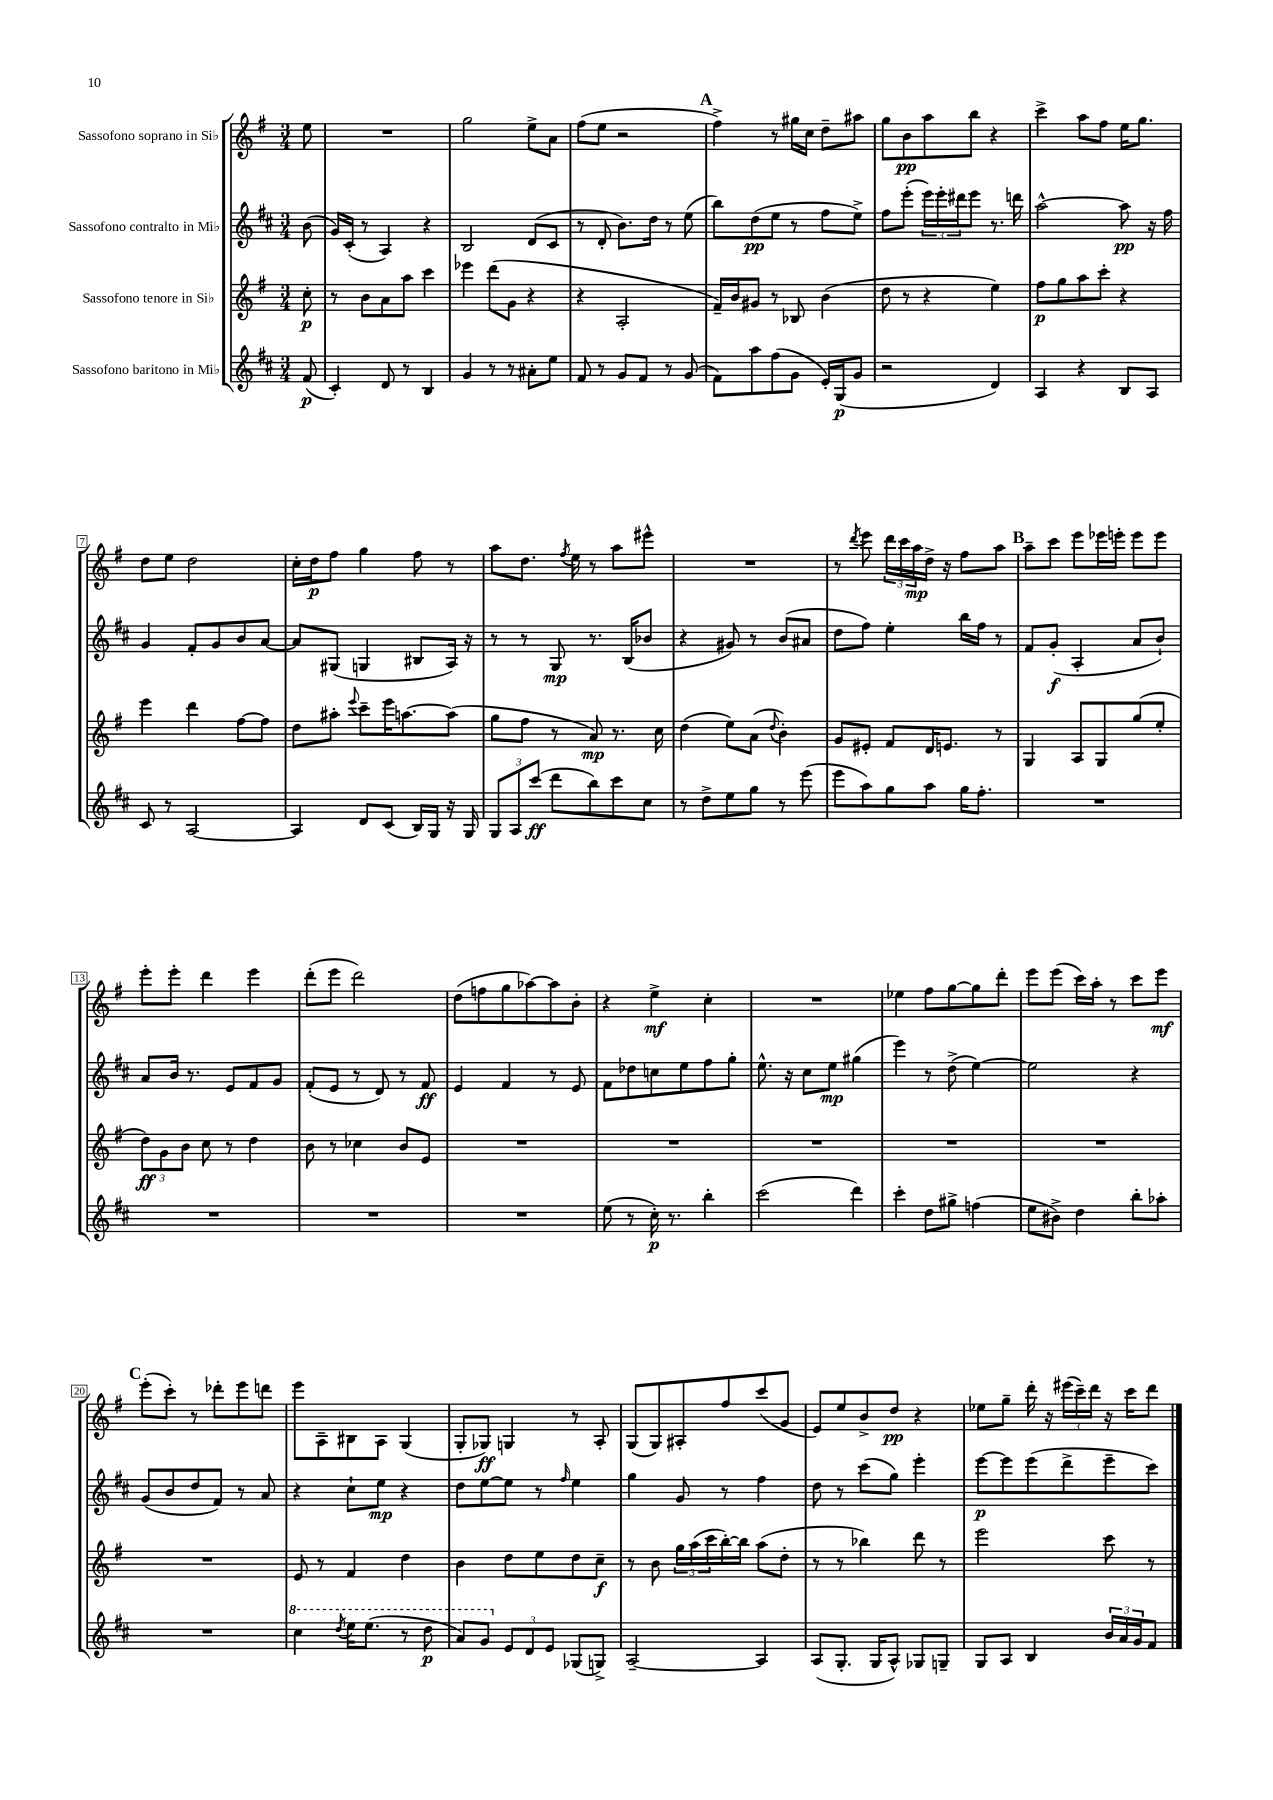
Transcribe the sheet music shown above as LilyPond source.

<<
\new StaffGroup <<
\new Staff = "s0" \with { instrumentName = "Sassofono soprano in Sib" } {
    \clef treble \key g \major \numericTimeSignature \time 3/4 \partial 8
    e''8 |
    R2. |
    g''2 e''8-> a'8 |
    fis''8( e''8 r2 |
    \mark \markup { \bold "A" } fis''4->) r8 gis''16 c''16 d''8-- ais''8 |
    g''8 b'8\pp a''8 b''8 r4 |
    c'''4-> a''8 fis''8 e''16 g''8. |
    d''8 e''8 d''2 |
    c''16-. d''16\p fis''8 g''4 fis''8 r8 |
    a''8 d''8. \acciaccatura { fis''8 } e''16 r8 a''8 eis'''8-^ |
    R2. |
    r8 \acciaccatura { d'''8 } e'''8 \tuplet 3/2 { d'''16 c'''16 a''16\mp } d''16-> r16 fis''8 a''8 |
    \mark \markup { \bold "B" } a''8-- c'''8 e'''8 ees'''16 e'''16-. e'''8 e'''8 |
    e'''8-. e'''8-. d'''4 e'''4 |
    d'''8-.( e'''8 d'''2) |
    d''8( f''8 g''8 aes''8~) aes''8 b'8-. |
    r4 e''4->\mf c''4-. |
    R2. |
    ees''4 fis''8 g''8~ g''8 d'''8-. |
    e'''8 e'''8( c'''16) a''16-. r8 c'''8 e'''8\mf |
    \mark \markup { \bold "C" } e'''8-.( c'''8-.) r8 des'''8-. e'''8 d'''8 |
    e'''8 a8-- bis8 a8 g4( |
    g8-. ges8\ff) g4 r8 a8-. |
    g8( g8) ais8-. fis''8 c'''8( g'8 |
    e'8) e''8 b'8-> d''8\pp r4 |
    ees''8 g''8-- d'''16-. r16 \tuplet 3/2 { eis'''16( c'''16--) d'''16 } r16 c'''16 d'''8 \bar "|." |
}
\new Staff = "s1" \with { instrumentName = "Sassofono contralto in Mib" } {
    \clef treble \key d \major \numericTimeSignature \time 3/4 \partial 8
    b'8( |
    g'16) cis'16-.( r8 a4) r4 |
    b2 d'8( cis'8 |
    r8 d'8-. b'8.) d''16 r8 e''8( |
    \mark \markup { \bold "A" } b''8) d''8\pp( e''8 r8 fis''8 e''8->) |
    fis''8 e'''8-.( \tuplet 3/2 { e'''16) e'''16-. dis'''16 } e'''8 r8. d'''16 |
    a''2~-^ a''8\pp r16 fis''16 |
    g'4 fis'8-. g'8 b'8 a'8~ |
    a'8 gis8( g4 bis8 a16) r16 |
    r8 r8 g8\mp r8. b16( bes'8 |
    r4 gis'8) r8 b'8( ais'8 |
    d''8 fis''8) e''4-. b''16 fis''16 r8 |
    \mark \markup { \bold "B" } fis'8 g'8-.\f( a4-. a'8 b'8-!) |
    a'8 b'16 r8. e'8 fis'8 g'8 |
    fis'8-.( e'8 r8 d'8) r8 fis'8\ff |
    e'4 fis'4 r8 e'8 |
    fis'8 des''8 c''8 e''8 fis''8 g''8-. |
    e''8.-^ r16 cis''8 e''8\mp gis''4( |
    e'''4) r8 d''8->( e''4~) |
    e''2 r4 |
    \mark \markup { \bold "C" } g'8( b'8 d''8 fis'8) r8 a'8 |
    r4 cis''8-! e''8\mp r4 |
    d''8 e''8~ e''8 r8 \grace { fis''16 } e''4 |
    g''4 g'8 r8 fis''4 |
    d''8 r8 cis'''8( g''8) e'''4-. |
    e'''8~\p e'''8 e'''8( d'''8-> e'''8-- cis'''8) \bar "|." |
}
\new Staff = "s2" \with { instrumentName = "Sassofono tenore in Sib" } {
    \clef treble \key g \major \numericTimeSignature \time 3/4 \partial 8
    c''8-.\p |
    r8 b'8 a'8 a''8 c'''4 |
    ees'''4 d'''8( g'8 r4 |
    r4 a2-. |
    \mark \markup { \bold "A" } fis'16--) b'16 gis'8 r8 bes8 b'4( |
    d''8 r8 r4 e''4) |
    fis''8\p g''8 a''8 c'''8-. r4 |
    e'''4 d'''4 fis''8~ fis''8 |
    d''8 ais''8-. \appoggiatura { e'''8 } c'''8-- e'''16 a''8.~ a''8( |
    g''8 fis''8 r8 a'8\mp) r8. c''16 |
    d''4( e''8) a'8( \appoggiatura { d''8 } b'4-.) |
    g'8 eis'8-. fis'8 d'16 e'8. r8 |
    \mark \markup { \bold "B" } g4 a8 g8 g''8( e''8-. |
    \tuplet 3/2 { d''8\ff) g'8 b'8 } c''8 r8 d''4 |
    b'8 r8 ces''4 b'8 e'8 |
    R2. |
    R2. |
    R2. |
    R2. |
    R2. |
    \mark \markup { \bold "C" } R2. |
    e'8 r8 fis'4 d''4 |
    b'4 d''8 e''8 d''8 c''8--\f |
    r8 b'8 \tuplet 3/2 { g''16 a''16( c'''16 } b''16~-.) b''16 a''8( d''8-. |
    r8 r8 bes''4) d'''8 r8 |
    e'''2 c'''8 r8 \bar "|." |
}
\new Staff = "s3" \with { instrumentName = "Sassofono baritono in Mib" } {
    \clef treble \key d \major \numericTimeSignature \time 3/4 \partial 8
    fis'8\p( |
    cis'4-.) d'8 r8 b4 |
    g'4 r8 r8 ais'8-. e''8 |
    fis'8 r8 g'8 fis'8 r8 g'8( |
    \mark \markup { \bold "A" } fis'8) a''8 fis''8( g'8 e'16-.) g16\p( g'8 |
    r2 d'4) |
    a4 r4 b8 a8 |
    cis'8 r8 a2~ |
    a4 d'8 cis'8( b16) g16 r16 g16 |
    \tuplet 3/2 { g8 a8 cis'''8\ff( } d'''8 b''8) cis'''8 cis''8 |
    r8 d''8-> e''8 g''8 r8 e'''8( |
    e'''8 a''8) g''8 a''8 g''16 fis''8.-. |
    \mark \markup { \bold "B" } R2. |
    R2. |
    R2. |
    R2. |
    e''8( r8 cis''16-.\p) r8. b''4-. |
    cis'''2( d'''4) |
    cis'''4-. d''8 gis''8-> f''4( |
    e''8 bis'8->) d''4 b''8-. aes''8-. |
    \mark \markup { \bold "C" } R2. |
    \ottava #1 cis'''4 \acciaccatura { d'''8 } e'''16 e'''8.( r8 d'''8\p |
    a''8) g''8 \ottava #0 \tuplet 3/2 { e'8 d'8 e'8 } ges8( g8->) |
    a2~-- a4 |
    a8( g8.-. g16 a8-^) ges8 g8-- |
    g8 a8 b4 \tuplet 3/2 { b'16 a'16 g'16 } fis'8 \bar "|." |
}
>>
>>
\layout { \context { \Score \override BarNumber.stencil = #(make-stencil-boxer 0.1 0.3 ly:text-interface::print) } }
